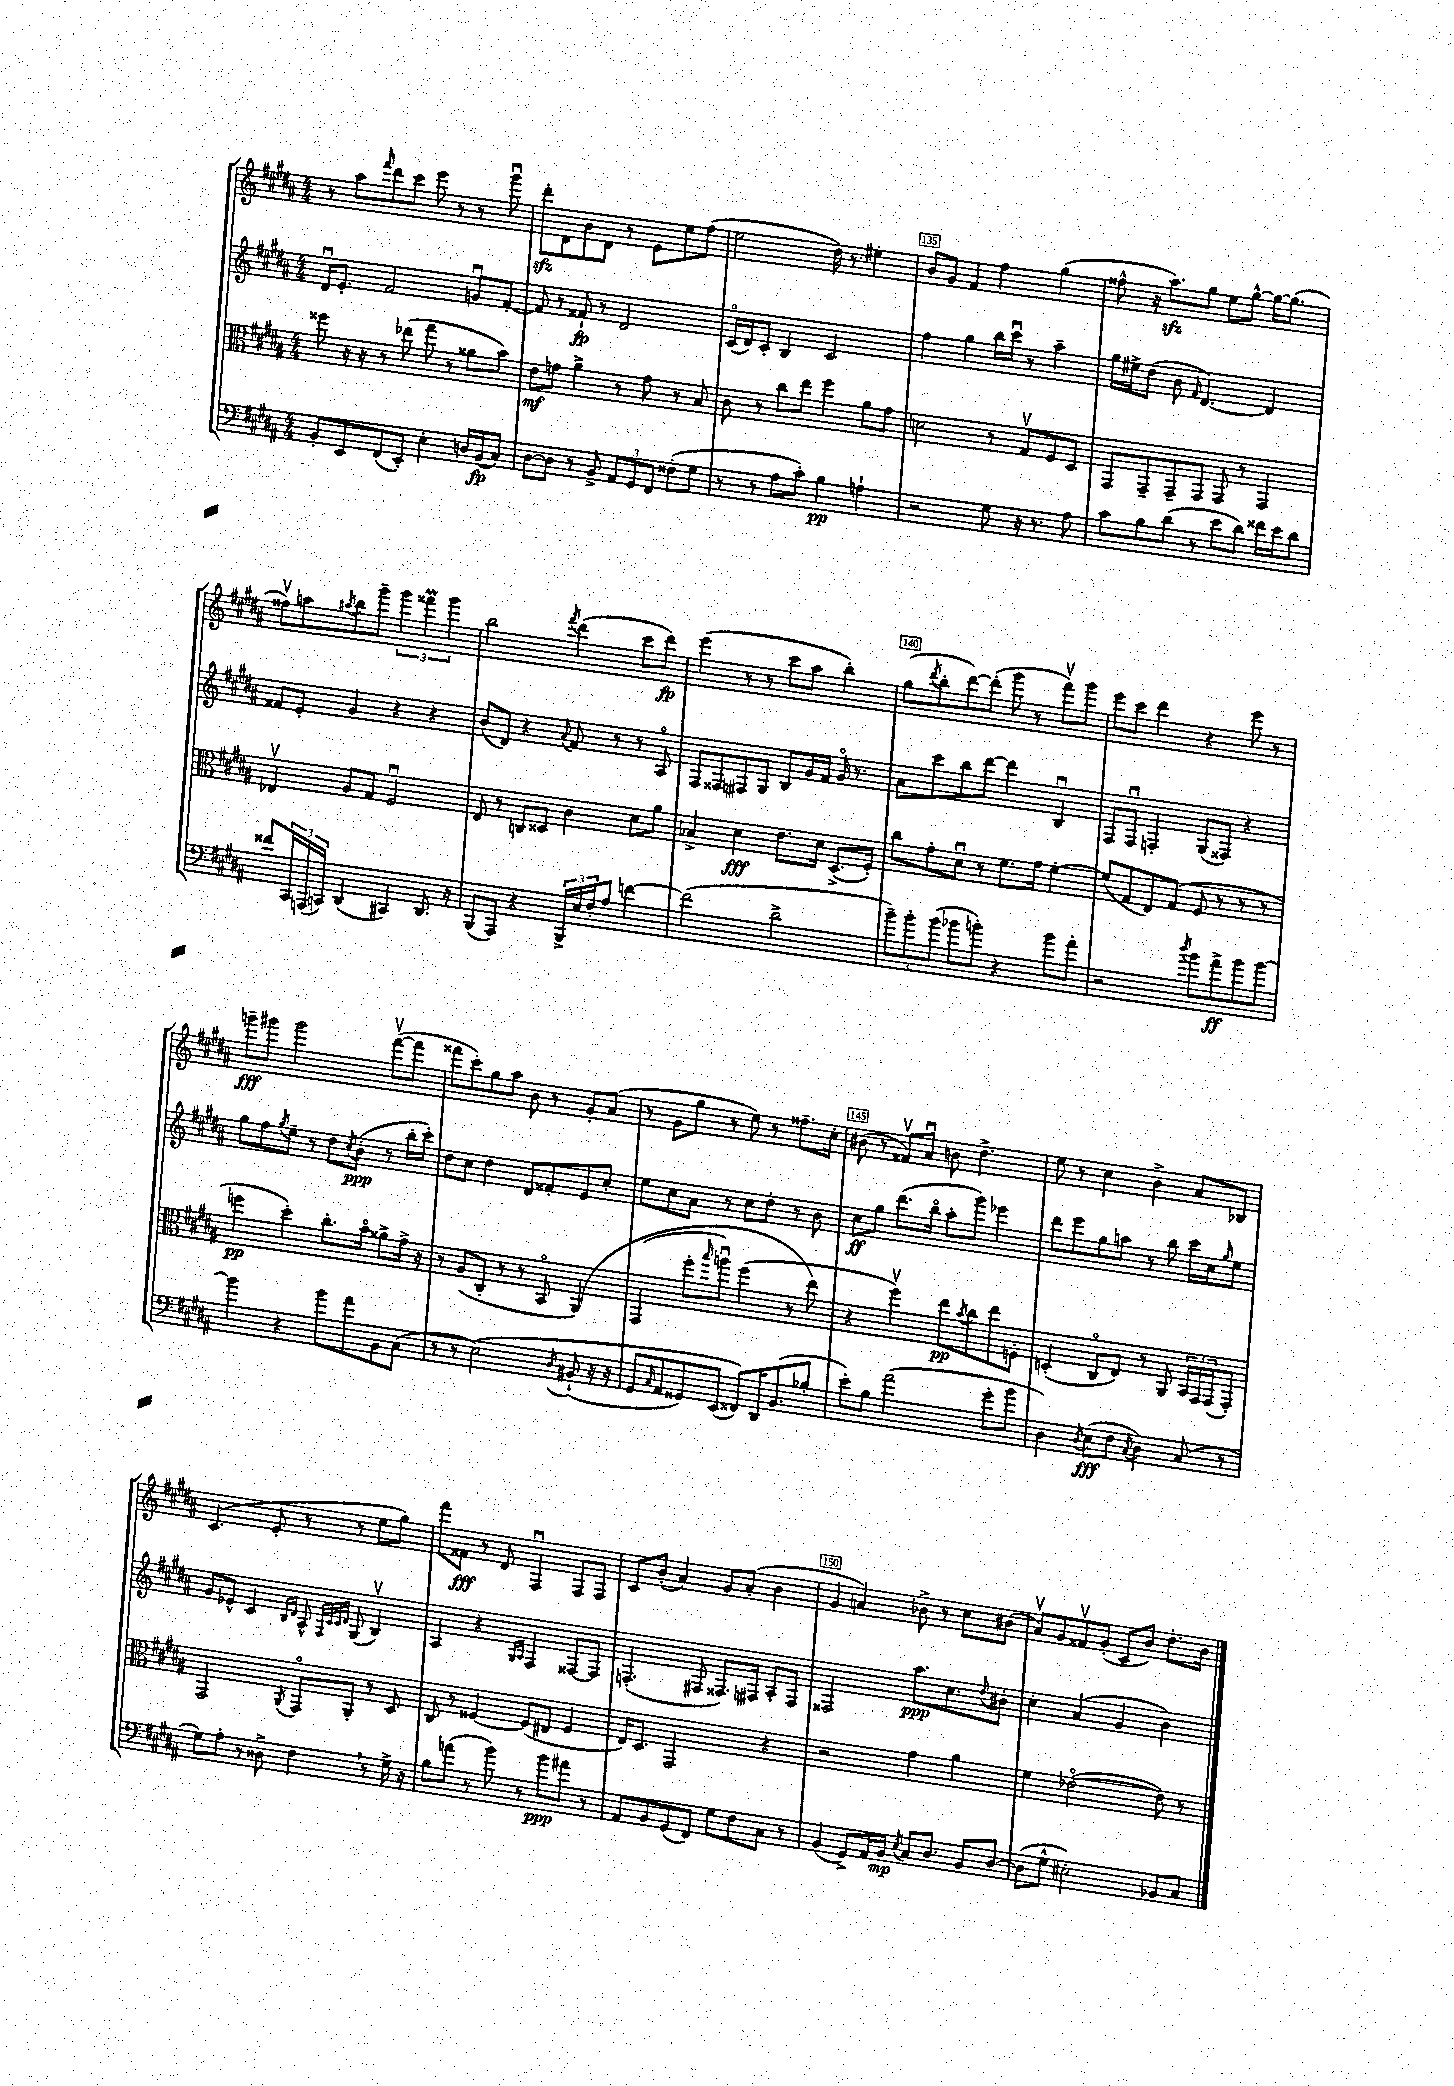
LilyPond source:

<<
\new StaffGroup <<
\new Staff = "s0" {
    \clef treble \key b \major \numericTimeSignature \time 4/4
    r8 ais''8 \grace { fis'''16 } dis'''8 cis'''8 e'''8 r8 r8 gis'''8\downbow |
    dis'''8-.\sfz dis'8 b'8 dis'8 r8 e'8 e''8 fis''8( |
    e''2 dis''16) r8. eis''4-. |
    b'8 gis'8 fis'4 fis''4 gis''4( |
    fisis''8-^ r16 ais''8.\sfz) gis''8 e''8 gis''8~-^ gis''16~ gis''8.( |
    fisis''8\upbow) a''8 \acciaccatura { ais''8 } b''8 gis'''8-- \tuplet 3/2 { gis'''4 fisis'''4\prall gis'''4 } |
    b''2 \acciaccatura { fis'''8 } dis'''4( cis'''8 dis'''8\fp) |
    e'''4( r8 r8 cis'''8 ais''8 b''4-.) |
    gis''8( \acciaccatura { dis'''8 } b''8-. dis'''8~) dis'''8-.( gis'''8 r8 fis'''8\upbow) gis'''8 |
    e'''8 cis'''8 dis'''4 r4 e'''8 r8 |
    g'''8--\fff gis'''8 gis'''2 fis'''8~\upbow( fis'''8 |
    fisis'''8 cis'''8-.) gis''8 ais''8 b'8 r8 gis'8-. ais'8( |
    r8 gis'8 gis''8 r8 e''8) r8 fisis''8.-- cis''16-. |
    bis'8( r8 fisis'8\upbow) ais'8\downbow b'8 dis''4.-> |
    e''8 r8 cis''4 b'4-> ais'8 bes8 |
    cis'4.( e'8-. r8 r8 e''8 gis''8) |
    fis'''8 fisis'8\fff r8 dis'8 fis4\downbow fis8 fis8 |
    cis'8 b'8-.( ais'4) gis'8 ais'8-.( b'4 |
    gis'4 a'4) bes'8-> r8 cis''8 bis'8( |
    ais'8\upbow) gis'8 fisis'8\upbow gis'8-.( cis'8 b'8) dis''8.-. b'16 \bar "|." |
}
\new Staff = "s1" {
    \clef treble \key b \major \numericTimeSignature \time 4/4
    dis'16\downbow e'8.-. fis'2 g'8\downbow fis'8~-. |
    fis'8 r8 fisis'8-!\fp r8 dis'2 |
    cis'16\flageolet( dis'16) cis'8-. b4 cis'2 |
    fis''4 gis''4 b''16 cis'''16\downbow r8 ais''4-- |
    gis''16 eis''16-> dis''8( b'8 \grace { fis'16 } dis'4.~) dis'4 |
    fisis'8 e'8-. gis'4 r4 r4 |
    b'8( dis'8) r4 \appoggiatura { ais'8 } fis'8 r8 r8 ais8\flageolet |
    fis8 fisis8 fis8 gis8 b8 gis'16 fis'16 gis'16\flageolet r8. |
    ais'8 cis'''8 b''8 dis'''8~ dis'''4 b4\downbow |
    fis8 fis8\downbow f4-. gis8( fisis8) r4 |
    gis''8 fis''8 \acciaccatura { gis''8 } e''8-- r8 dis''8 \acciaccatura { cis''8 } b'8-.\ppp( r8 b''16-. cis'''16-.) |
    dis''8 cis''8 dis''4 dis'8 fisis'8-. e'8 cis''8-. |
    e''8 cis''8 ais'8 r8 cis''8 dis''8-. r8 b'8 |
    cis''8\ff gis''8 dis'''8.( b''16\flageolet ais''8-. gis'''8) ees'''4 |
    dis'''8 e'''8 gis''8 a''8 r8 b''8 cis'''16 cis''16 \grace { gis''16 } e''8 |
    gis'8 ees'8-^ cis'4 \grace { b16 dis'16 } ais8-^ \grace { fis32 cis'32 cis'32 dis'32 } gis8( b4\upbow) |
    ais4 r4 \grace { gis16 ais16 } fis4 fisis8~ fisis8 |
    f4.-.( fis8 fisis8.) fis16 ais8-. fis8 |
    fisis2 ais''8.\ppp cis''8. \appoggiatura { dis''8 } bis'8-. |
    cis''4-. ais'4( gis'4 b'4) \bar "|." |
}
\new Staff = "s2" {
    \clef alto \key b \major \numericTimeSignature \time 4/4
    fisis''8 r16 r16 r8 ees''8( gis''8 r8 aisis'8 b'8) |
    e'8\mf g'8 ais'4-> r8 g'8 r8 b8 |
    cis'8 r8 cis''8 e''8 fis''4 ais'8 gis'8 |
    d'2 r8 gis8\upbow fis8 dis8 |
    gis,8 gis,8-- gis,8-- gis,8 gis,8 r8 gis,4 |
    ees4\upbow ais8 gis8 fis2\downbow |
    e8 r8 c8 disis8 cis'4 dis'8 ais'8 |
    bes4-> dis'4\fff e'8. dis'16 dis8.->( fis16-.) |
    cis''8 gis'8-. dis'8\downbow r8 fis'8. gis'16 fis'4~-. |
    fis'8( gis8 e8) gis8( fis8 r8 r8 r8 |
    f''4\pp dis''4-.) cis''8.-. b'16\flageolet aisis'8-> gis'16-> r16 |
    r8 ais8( cis8-. r8 r8 b,8\flageolet ais,4)\( |
    gis,4( fis''8-. \grace { b''16 } a''8\downbow) fis''4( r8 e''8\) |
    r4 fis''4\upbow) e''8\pp \acciaccatura { b'8 } cis''8 e''8 f8-. |
    d4-.( cis8\flageolet e8) r8 ais,8 \tuplet 3/2 { b,16 gis,16 gis,16( } gis,8-.) |
    gis,2 \acciaccatura { ais,8 } gis,8\flageolet ais,8-. r8 dis8 |
    cis8 r8 fisis4~ fisis8( eis8 fisis4 |
    e16) dis8. gis,2 r4 |
    r2 gis'4 ais'4 |
    fis'4 ees'2~\flageolet( ees'8) r8 \bar "|." |
}
\new Staff = "s3" {
    \clef bass \key b \major \numericTimeSignature \time 4/4
    b,8-. e,8 fis,8( e,8-.) e4-. d16 b,16\fp( cis8) |
    dis8~ dis8 r8 b,8-> \tuplet 3/2 { ais,8 gis,8 fis,8 } fisis8-.( gis8 |
    r8 r8 ais8 cis'8-.) b4\pp a4-! |
    r2 gis8 r16 r8. ais8 |
    cis'8 b8 dis'8( r8 e'8 dis'8) fisis'16 e'16 dis'8 |
    fisis'8 \tuplet 3/2 { cis,16 a,,16( c,16) } dis,4( cis,4) dis,8. r16 |
    b,,8( ais,,8) r4 \tuplet 3/2 { b,,16-> e16 fis16-. } ais8 f'4~ |
    f'2( dis'2-> |
    \tuplet 3/2 { b'8--) b'8-. b'8( } bes'8 b'8-.) r4 b'8 ais'8-. |
    r2 \acciaccatura { dis''8 } b'8 ais'8->\ff b'8 b'8~ |
    b'4 r4 b'8 ais'8 b,8 cis8( |
    r8 r8 e2)\( \acciaccatura { dis8 } bis,8-!( r16 r16 |
    gis,8 \grace { cis16 } ais,8 gisis,8) e,8( fisis,8)\) dis,16 b,8.( bes8-. |
    e'8-.) b8 ais'2( gis'8-. b'8 |
    dis4) \acciaccatura { dis8 } e8\fff( fis8 \acciaccatura { cis8 } dis4) cis8( r8 |
    gis8) ais8-. r8 disis8-> fis4 \breathe r8 gis16-> r16 |
    b8 a'8( r8 b'8) r8 b'8\ppp ais'8 r8 |
    ais,8 b,8 gis,8( fis,8) gis8 fis8 cis8 r8 |
    b,4( gis,8->) ais,16 b,16\mp \acciaccatura { e8 } cis8 dis8. b,16 dis8~ |
    dis8( gis8-^ eis2-.) bes,8 cis8 \bar "|." |
}
>>
>>
\layout { \context { \Score currentBarNumber = #132 \override BarNumber.break-visibility = ##(#f #t #t) barNumberVisibility = #(every-nth-bar-number-visible 5) \override BarNumber.stencil = #(make-stencil-boxer 0.1 0.3 ly:text-interface::print) } }
